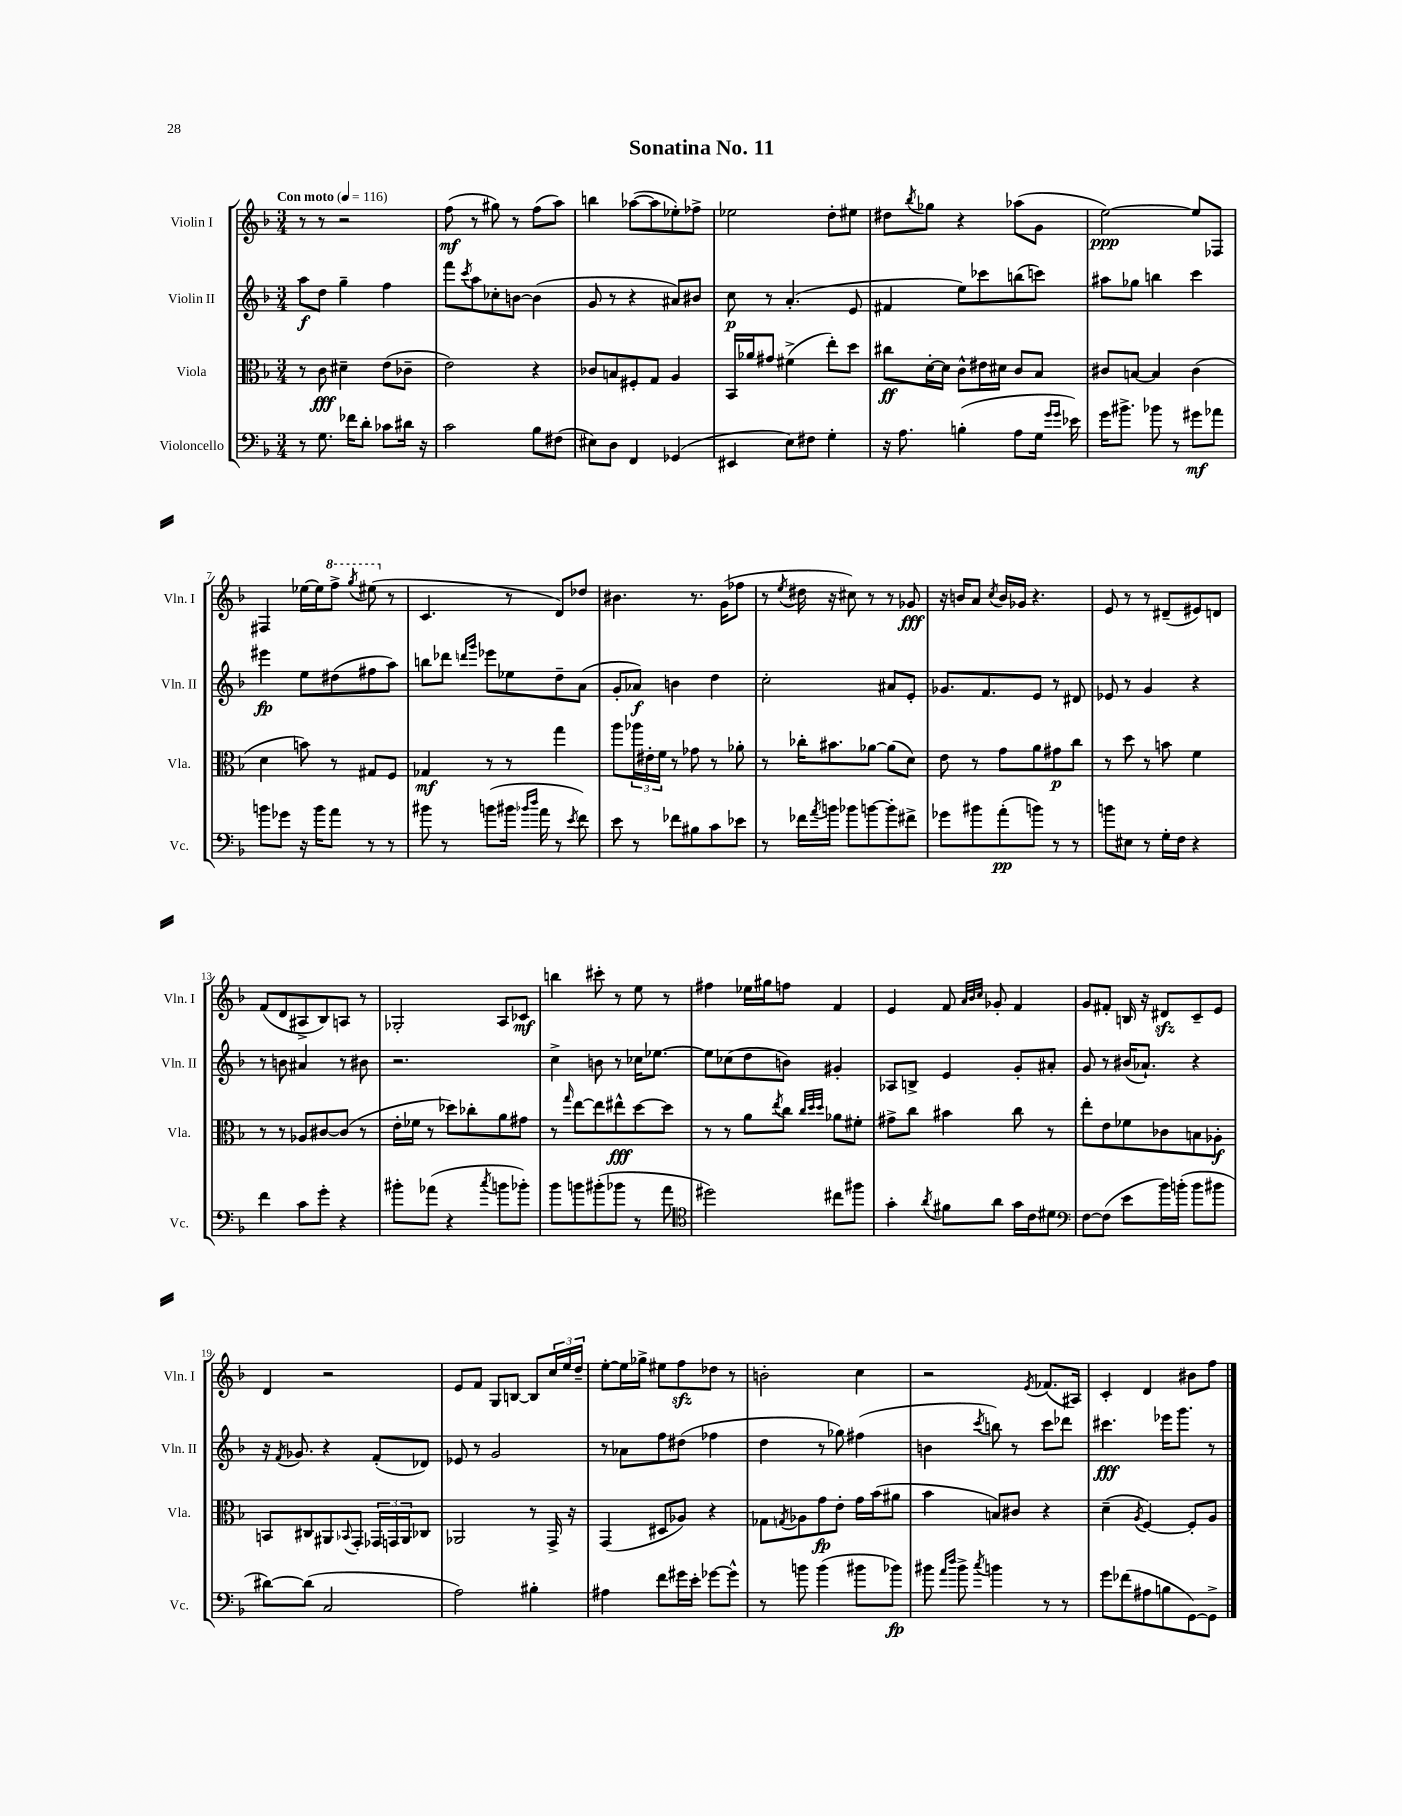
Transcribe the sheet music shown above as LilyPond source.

\header { title = "Sonatina No. 11" }
<<
\new StaffGroup <<
\new Staff = "s0" \with { instrumentName = "Violin I" shortInstrumentName = "Vln. I" } {
    \clef treble \key f \major \numericTimeSignature \time 3/4 \tempo "Con moto" 4 = 116
    r8 r8 r2 |
    f''8\mf( r8 gis''8) r8 f''8( a''8) |
    b''4 aes''8~( aes''8 ees''8-.) fes''8-> |
    ees''2 d''8-. eis''8 |
    dis''8 \acciaccatura { bes''8 } ges''8 r4 aes''8( g'8 |
    e''2~\ppp) e''8 fes8 |
    fis4 ees''16~ ees''16 \ottava #1 f'''8-> \acciaccatura { g'''8 } eis'''8( \ottava #0 r8 |
    c'4. r8 d'8) des''8 |
    bis'4. r8. g'16( fes''8 |
    r8 \acciaccatura { e''8 } dis''16 r16 cis''8) r8 r8 ges'8\fff |
    r16 b'16 a'8 \acciaccatura { c''8 } b'16 ges'16 r4. |
    e'8 r8 r8 dis'8--( eis'8) d'8 |
    f'8( d'8 ais8-> bes8) a8 r8 |
    ges2-. a8 ces'8\mf |
    b''4 cis'''8-. r8 e''8 r8 |
    fis''4 ees''16 gis''16 f''8 f'4 |
    e'4 f'8 \grace { a'32 bes'32 c''32 } ges'8-. f'4 |
    g'8 fis'8-. b16 r16 dis'8\sfz c'8-- e'8 |
    d'4 r2 |
    e'8 f'8 g8 b8~ b8 \tuplet 3/2 { c''16 e''16 d''16-- } |
    e''8~-. e''16 ges''16-> eis''8 f''8\sfz des''8 r8 |
    b'2-. c''4 |
    r2 \acciaccatura { e'8 } fes'8.( ais16) |
    c'4-. d'4 bis'8 f''8 \bar "|." |
}
\new Staff = "s1" \with { instrumentName = "Violin II" shortInstrumentName = "Vln. II" } {
    \clef treble \key f \major \numericTimeSignature \time 3/4
    a''8\f d''8 g''4-- f''4 |
    f'''8 \acciaccatura { c'''8 } a''8 ces''8-. b'8~ b'4( |
    g'8 r8 r4 ais'8) bis'8 |
    c''8\p r8 a'4.-.( e'8 |
    fis'4 e''8) ces'''8 b''8( c'''8) |
    ais''8 ges''8 b''4 c'''4 |
    eis'''4\fp e''8 dis''8( fis''8 a''8) |
    b''8 des'''8 \grace { d'''16 g'''16 } ees'''8 ees''8 d''8-- a'8( |
    g'8-. aes'8\f) b'4 d''4 |
    c''2-. ais'8 e'8-. |
    ges'8. f'8. e'8 r8 dis'8 |
    ees'8 r8 g'4 r4 |
    r8 b'8 ais'4 r8 bis'8 |
    r2. |
    c''4-> b'8 r8 ces''16 ees''8.~ |
    ees''8 ces''8( d''8 b'8) gis'4-. |
    aes8 b8-> e'4 g'8-. ais'8-. |
    g'8 r8 bis'16( aes'8.-!) r4 |
    r16 \acciaccatura { f'8 } ges'8. r4 f'8-.( des'8) |
    ees'8 r8 g'2 |
    r8 aes'8 f''8 dis''8( fes''4 |
    d''4 r8 ges''8) fis''4( |
    b'4 \acciaccatura { c'''8 } b''8) r8 c'''8 des'''8 |
    cis'''4.\fff ees'''16 g'''8. r8 \bar "|." |
}
\new Staff = "s2" \with { instrumentName = "Viola" shortInstrumentName = "Vla." } {
    \clef alto \key f \major \numericTimeSignature \time 3/4
    r8 c'8\fff dis'4-- e'8( ces'8-- |
    e'2) r4 |
    ces'8 b8 fis8-. g8 a4 |
    bes,16 aes'16 gis'8 fis'4->( e''8-.) d''8 |
    cis''8\ff d'16~-. d'16 c'8-^ eis'16 dis'16 c'8 bes8 |
    cis'8 b8~ b4 cis'4( |
    d'4 b'8) r8 gis8 f8 |
    ges4\mf r8 r8 g''4 |
    a''8 \tuplet 3/2 { aes''16 eis'16-. f'16 } r8 ges'8 r8 aes'8-. |
    r8 ces''16-. bis'8. aes'8~ aes'8( d'8) |
    e'8 r8 g'8 a'8 gis'8\p c''8 |
    r8 d''8 r8 b'8 f'4 |
    r8 r8 aes8 cis'8~ cis'8( r8 |
    e'16-. fes'16 r8 des''8) ces''8-. a'8 gis'8 |
    r8 \grace { g''16 } e''8~ e''8 eis''8-^\fff d''8~ d''8 |
    r8 r8 a'8 \acciaccatura { e''8 } c''8 \grace { c''32 d''32 d''32 } aes'8 fis'8-. |
    gis'8-> c''8 bis'4 c''8 r8 |
    e''8-. e'8 fes'8 ces'8 b8 aes8-.\f |
    b,8 cis8 ais,8 \appoggiatura { bes,8 } g,8-. \tuplet 3/2 { ges,16 g,16 ais,16 } ces8 |
    aes,2 r8 g,16-> r16 |
    g,4( dis8 aes8) r4 |
    ges8 \acciaccatura { g8 } aes8 g'8\fp e'8-. g'16 bes'16( ais'8 |
    bes'4 b8) cis'8 r4 |
    d'4--( \acciaccatura { a8 } f4~) f8-. a8 \bar "|." |
}
\new Staff = "s3" \with { instrumentName = "Violoncello" shortInstrumentName = "Vc." } {
    \clef bass \key f \major \numericTimeSignature \time 3/4
    r8 g8. fes'16 d'8-. ces'8 dis'16 r16 |
    c'2 bes8 fis8( |
    eis8) d8 f,4 ges,4( |
    eis,4 e8) fis8 g4-. |
    r16 a8. b4-.( a8 g16 \grace { g'16 g'16 } ees'16) |
    g'16 bis'8.-> bes'8 r8 gis'8\mf aes'8 |
    b'8 ges'8 r16 b'16 a'8 r8 r8 |
    bis'8 r8 b'8( bis'16 \grace { bes'16 d''16 } a'16 r8 \acciaccatura { e'8 } f'8) |
    e'8 r8 fes'8 bis8 c'8 ees'8 |
    r8 fes'16 \acciaccatura { a'8 } b'16 bes'8 b'8~ b'8-. fis'8-> |
    ges'8 bis'8 a'8-.\pp( b'8) r8 r8 |
    b'8 eis8 r8 g16-. f16 r4 |
    f'4 c'8 g'8-. r4 |
    bis'8-. aes'8( r4 \acciaccatura { c''8 } b'8 bes'8-.) |
    bes'8 b'8 bis'8-.( bes'8 r8 a'8 |
    \clef tenor dis''2) cis''8 fis''8 |
    g'4-. \acciaccatura { a'8 } fis'8 a'8 g'16 c'16 dis'8 |
    \clef bass f8~ f8( e'8 bes'16) b'16-.( b'8 bis'8 |
    dis'8~) dis'8( c2 |
    a2) bis4-. |
    ais4 f'8 gis'16 e'16-. ges'8~ ges'8-^ |
    r8 b'8 b'4( bis'8 bes'8\fp) |
    bis'8 \grace { a'16 d''16 } bis'8-> \acciaccatura { c''8 } b'4 r8 r8 |
    g'8 fes'8( ais8 b8 g,8~) g,8-> \bar "|." |
}
>>
>>
